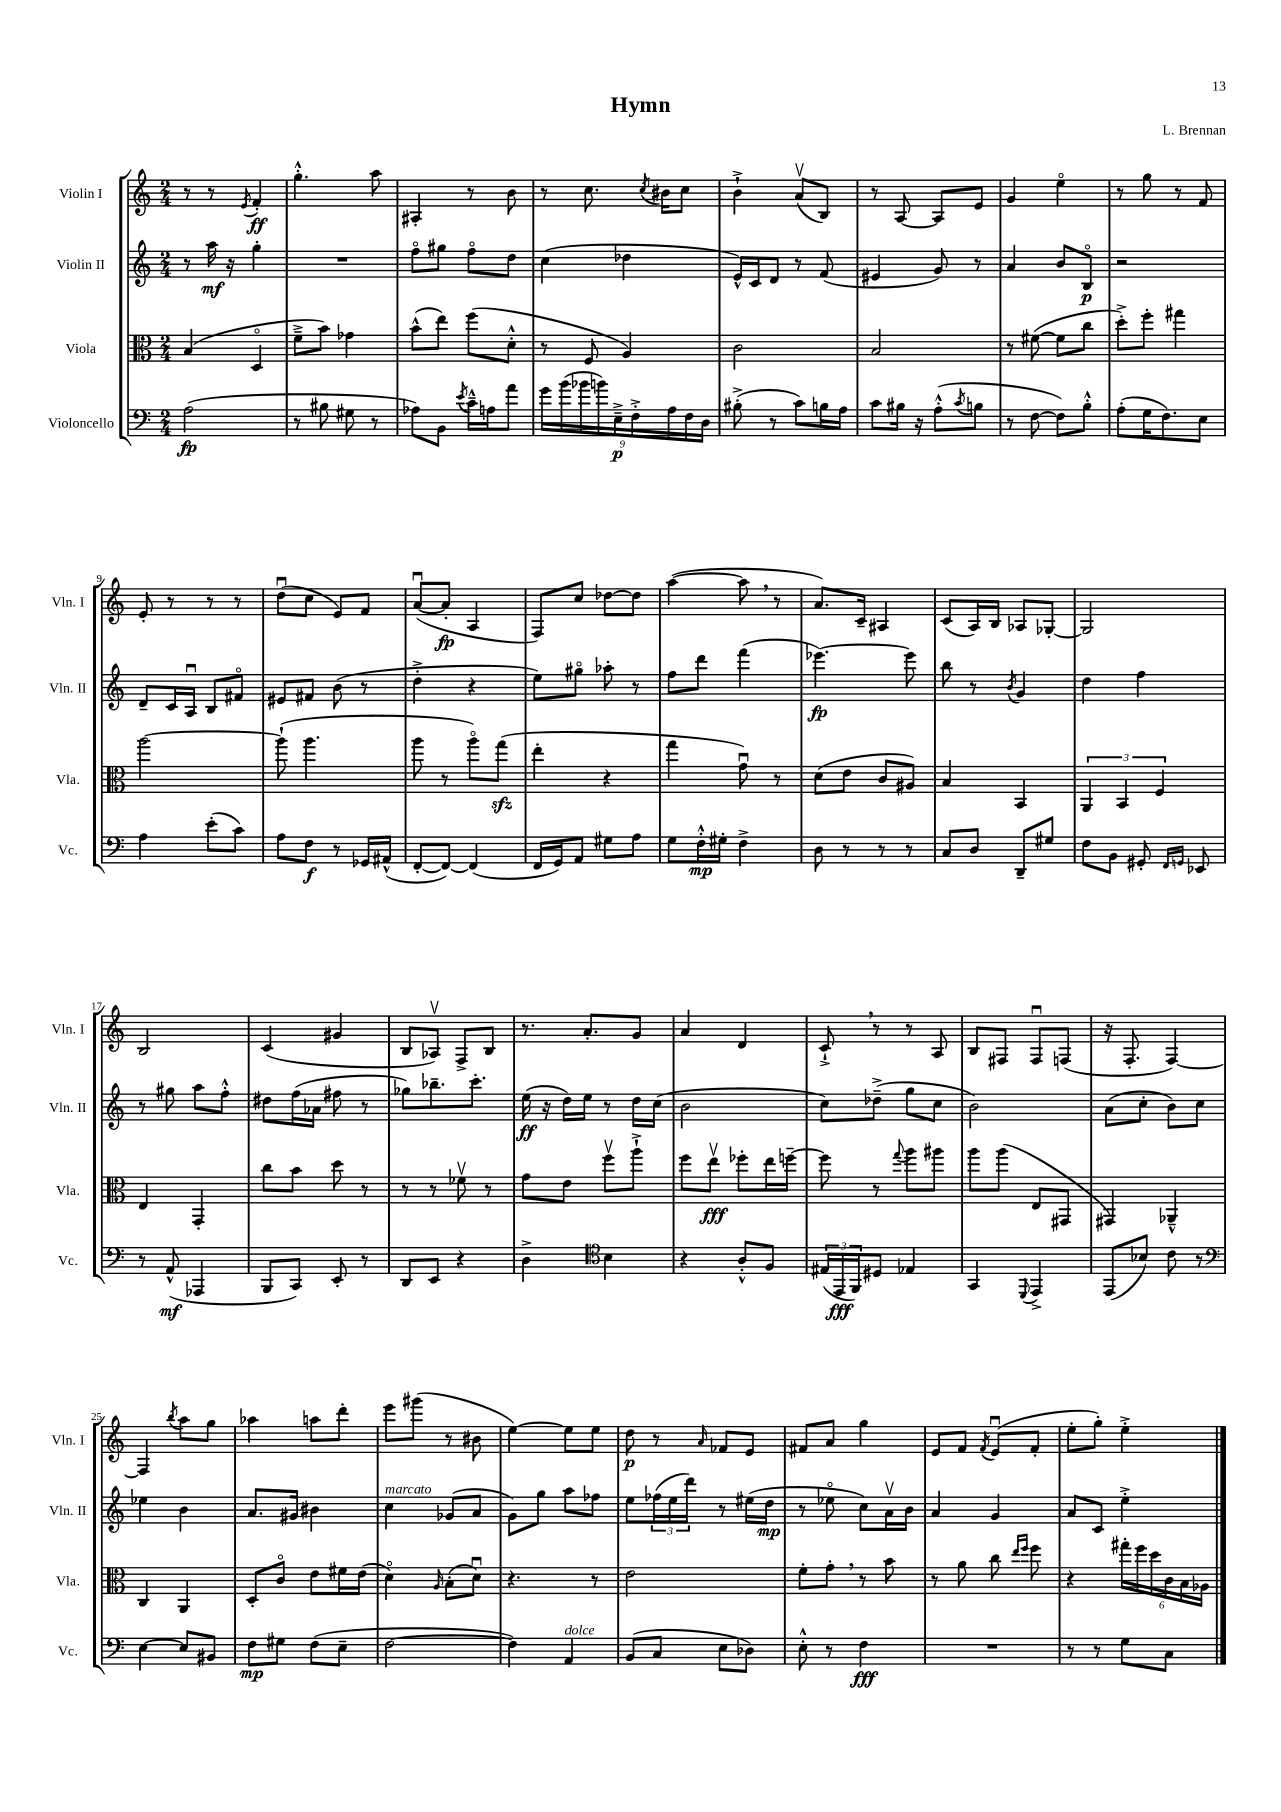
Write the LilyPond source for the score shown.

\header { title = "Hymn" composer = "L. Brennan" }
<<
\new StaffGroup <<
\new Staff = "s0" \with { instrumentName = "Violin I" shortInstrumentName = "Vln. I" } {
    \clef treble \key c \major \numericTimeSignature \time 2/4
    r8 r8 \acciaccatura { e'8 } f'4-.\ff |
    g''4.-.-^ a''8 |
    ais4-. r8 b'8 |
    r8 c''8. \acciaccatura { c''8 } bis'16 c''8 |
    b'4-!-> a'8\upbow( b8) |
    r8 a8~ a8 e'8 |
    g'4 e''4\flageolet |
    r8 g''8 r8 f'8 |
    e'8-. r8 r8 r8 |
    d''8\downbow( c''8 e'8) f'8 |
    a'8~\downbow( a'8-.\fp a4 |
    f8) c''8 des''8~ des''8 |
    a''4~( a''8 \breathe r8 |
    a'8.) c'16-- ais4 |
    c'8( a16) b16 aes8 ges8~-. |
    ges2 |
    b2 |
    c'4( gis'4 |
    b8 aes8\upbow) f8-> b8 |
    r8. a'8.-. g'8 |
    a'4 d'4 |
    c'8-!-> \breathe r8 r8 a8 |
    b8 fis8 fis8\downbow f8( |
    r16 f8.-. f4~) |
    f4 \acciaccatura { b''8 } a''8 g''8 |
    aes''4 a''8 d'''8-. |
    e'''8 gis'''8( r8 bis'8 |
    e''4~) e''8 e''8 |
    d''8\p r8 \grace { a'16 } fes'8 e'8 |
    fis'8 a'8 g''4 |
    e'8 f'8 \acciaccatura { f'8 } e'8\downbow( f'8-. |
    e''8-. g''8-.) e''4-.-> \bar "|." |
}
\new Staff = "s1" \with { instrumentName = "Violin II" shortInstrumentName = "Vln. II" } {
    \clef treble \key c \major \numericTimeSignature \time 2/4
    r8 a''16\mf r16 g''4-. |
    R2 |
    f''8\flageolet gis''8 f''8\flageolet d''8 |
    c''4( des''4 |
    e'16-^) c'16 d'8 r8 f'8( |
    eis'4 g'8) r8 |
    a'4 b'8 b8\flageolet\p |
    r2 |
    d'8-- c'16 a16\downbow b8 fis'8\flageolet |
    eis'8 fis'8 b'8( r8 |
    d''4-.-> r4 |
    e''8) gis''8\flageolet aes''8-. r8 |
    f''8 d'''8 f'''4( |
    ees'''4.~\fp) ees'''8 |
    b''8 r8 \acciaccatura { b'8 } g'4 |
    d''4 f''4 |
    r8 gis''8 a''8 f''8-.-^ |
    dis''8 f''16( aes'16 fis''8 r8 |
    ges''8) bes''8.-- c'''8.-. |
    e''16\ff( r16 d''16) e''16 r8 d''16 c''16( |
    b'2 |
    c''8) des''8--->( g''8 c''8 |
    b'2) |
    a'8( c''8-. b'8) c''8 |
    ees''4 b'4 |
    a'8. gis'16 bis'4 |
    c''4^\markup { \italic "marcato" } ges'8( a'8 |
    g'8) g''8 a''8 fes''8 |
    e''8 \tuplet 3/2 { fes''16( e''16 d'''16) } r8 eis''16( d''16\mp |
    r8 ees''8\flageolet c''8) a'16\upbow b'16 |
    a'4 g'4 |
    a'8 c'8 e''4-.-> \bar "|." |
}
\new Staff = "s2" \with { instrumentName = "Viola" shortInstrumentName = "Vla." } {
    \clef alto \key c \major \numericTimeSignature \time 2/4
    b4( d4\flageolet |
    f'8---> b'8) ges'4 |
    b'8-^( e''8) f''8( d'8-.-^ |
    r8 f8 a4) |
    c'2 |
    b2 |
    r8 fis'8~( fis'8 c''8 |
    d''8-.->) f''8-. gis''4 |
    a''2~ |
    a''8-!( a''4. |
    a''8 r8 a''8\flageolet) g''8\sfz( |
    e''4-. r4 |
    g''4 g'8\downbow) r8 |
    d'8( e'8 c'8 ais8) |
    b4 b,4 |
    \tuplet 3/2 { a,4 b,4 f4 } |
    e4 g,4-. |
    c''8 b'8 d''8 r8 |
    r8 r8 fes'8\upbow r8 |
    g'8 e'8 f''8\upbow a''8-!-> |
    f''8 e''8\upbow\fff fes''8-. e''16 f''16~-- |
    f''8 r8 \appoggiatura { g''8 } a''8 ais''8 |
    a''8 a''8( e8 gis,8 |
    gis,4) aes,4---^ |
    c4 a,4 |
    d8-. c'8\flageolet e'8 fis'16 e'16( |
    d'4\flageolet) \grace { a16 } b8-.( d'8\downbow) |
    r4. r8 |
    e'2 |
    f'8-. g'8-. \breathe r8 b'8 |
    r8 a'8 c''8 \grace { e''16 f''16 } f''8 |
    r4 \tuplet 6/4 { gis''16-. f''16 d''16 c'16 b16 aes16 } \bar "|." |
}
\new Staff = "s3" \with { instrumentName = "Violoncello" shortInstrumentName = "Vc." } {
    \clef bass \key c \major \numericTimeSignature \time 2/4
    a2\fp( |
    r8 bis8 gis8 r8 |
    aes8) b,8 \acciaccatura { e'8 } c'16---^ a16 a'8 |
    \tuplet 9/8 { g'16 b'16( bes'16 b'16) e16--->\p f16-.-> a16 f16 d16 } |
    bis8-.->( r8 c'8) b16 a16 |
    c'8 bis16 r16 a8-.-^( \acciaccatura { c'8 } b8 |
    r8 f8~ f8) b8-.-^ |
    a8-.( g16 f8.) e8 |
    a4 e'8-.( c'8) |
    a8 f8\f r8 ges,16 ais,16-^( |
    f,8~-. f,8~) f,4( |
    f,16 g,16) a,8 gis8 a8 |
    g8 f16-.-^\mp gis16-. f4-> |
    d8 r8 r8 r8 |
    c8 d8 d,8-- gis8 |
    f8 b,8 gis,8-. \grace { f,16 g,16 } ees,8 |
    r8 a,8-^\mf( aes,,4 |
    b,,8 c,8) e,8-. r8 |
    d,8 e,8 r4 |
    d4-> \clef tenor b4 |
    r4 a8-.-^ f8 |
    \tuplet 3/2 { eis16( e,16\fff f,16) } dis8 ees4 |
    g,4 \appoggiatura { d,8 } e,4-> |
    e,8( bes8) c'8 r8 |
    \clef bass e4~ e8 bis,8 |
    f8\mp gis8 f8( e8-- |
    f2~ |
    f4) a,4^\markup { \italic "dolce" } |
    b,8( c8 e8 des8) |
    e8-.-^ r8 f4\fff |
    R2 |
    r8 r8 g8 c8 \bar "|." |
}
>>
>>
